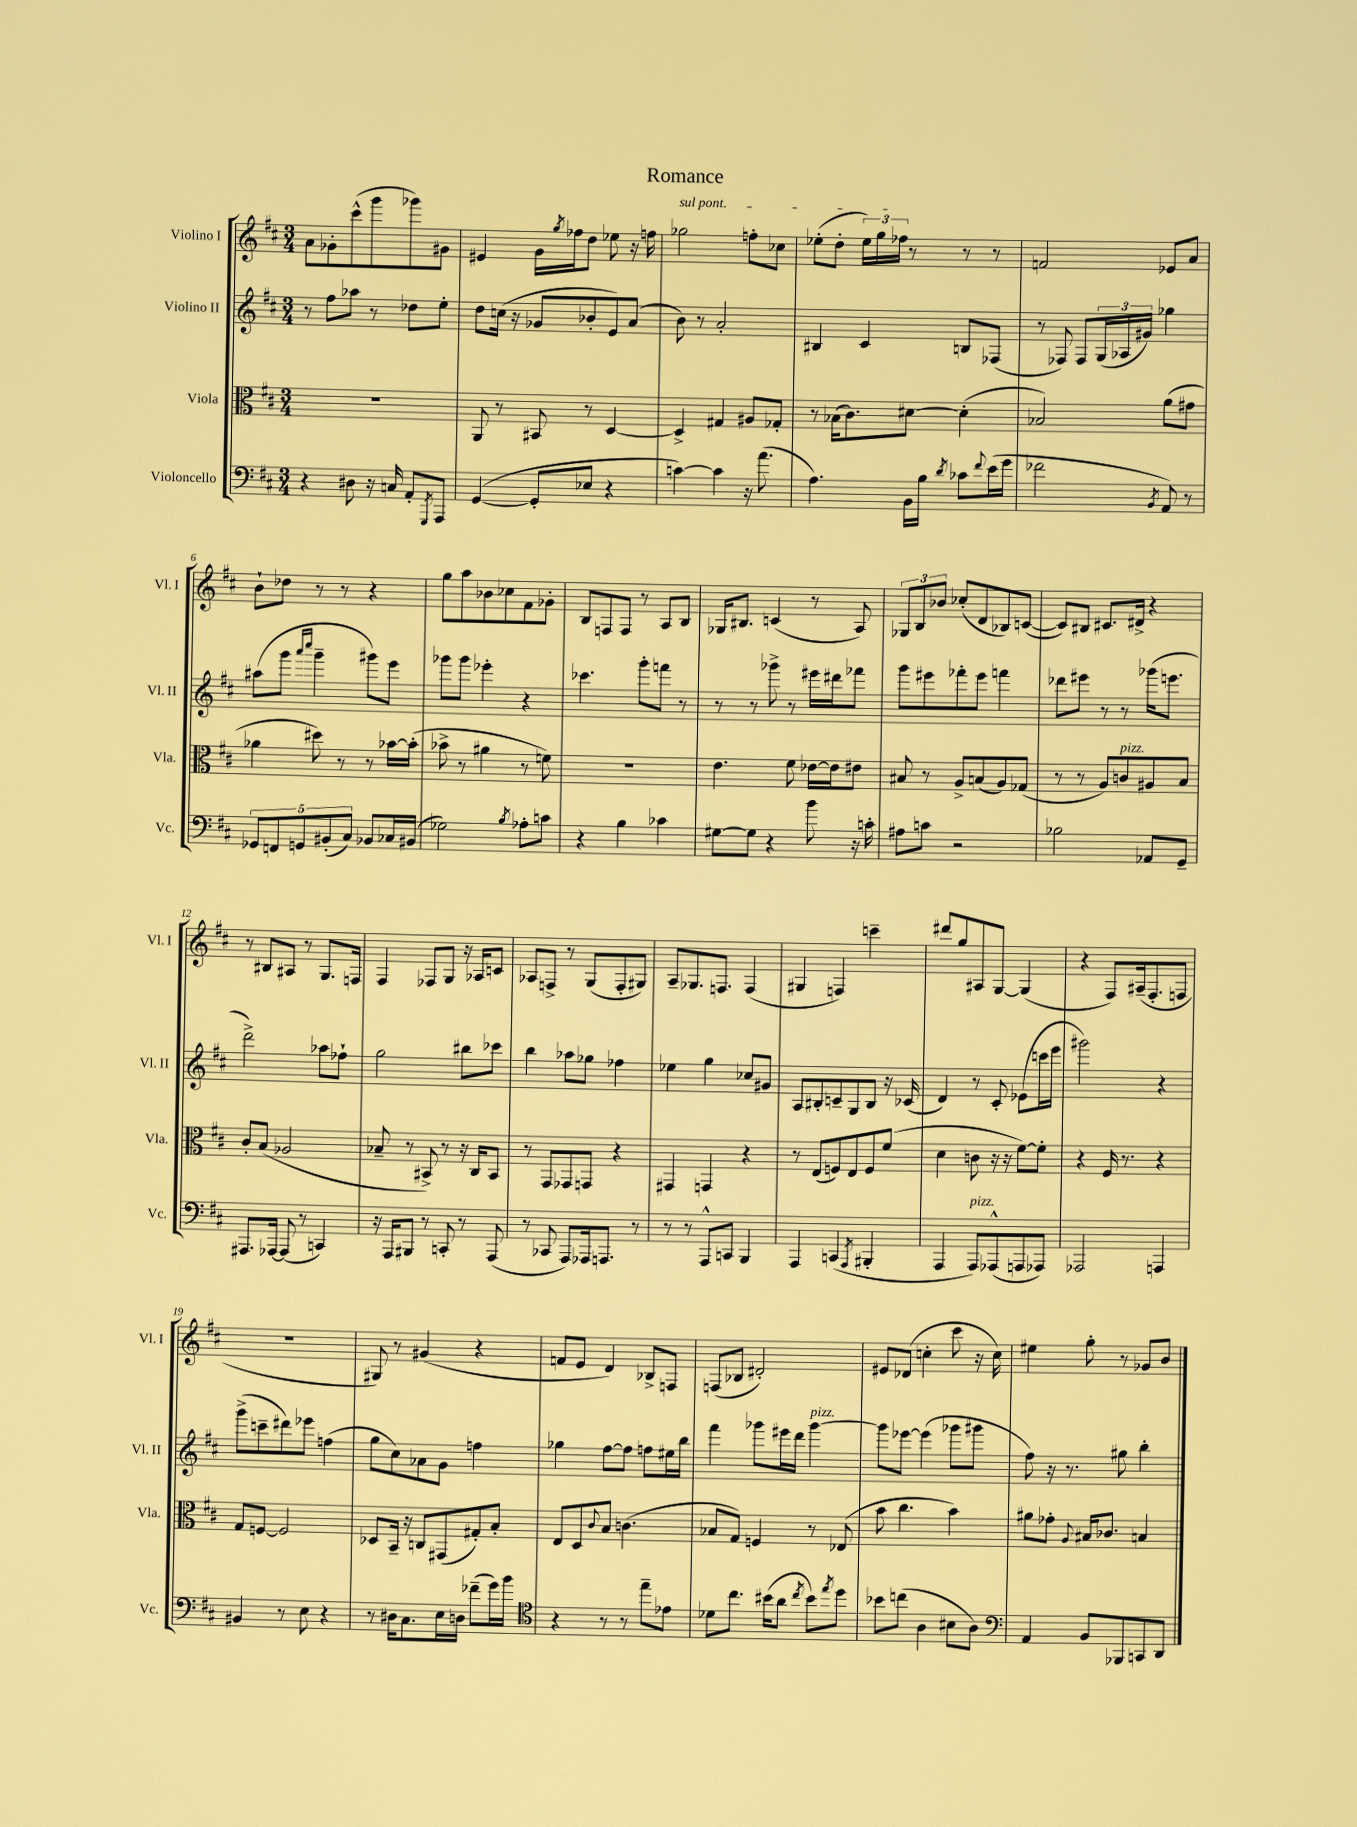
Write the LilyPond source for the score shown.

\header { title = "Romance" }
<<
\new StaffGroup <<
\new Staff = "s0" \with { instrumentName = "Violino I" shortInstrumentName = "Vl. I" } {
    \clef treble \key d \major \numericTimeSignature \time 3/4
    a'8 ges'8-. cis'''8-^( g'''8 ges'''8) gis'8 |
    eis'4 g'16 \acciaccatura { g''8 } fes''16 d''8 ees''8 r16 f''16 |
    \once \override TextSpanner.bound-details.left.text = \markup { \italic "sul pont." } ges''2\startTextSpan f''8-. ces''8 |
    ees''8-.( d''8-. \tuplet 3/2 { ees''16) g''16 fes''16\stopTextSpan } r8 r8 r8 |
    f'2 ees'8 a'8 |
    b'8-! des''8 r8 r8 r4 |
    g''8 a''8 bes'8 ces''8 fis'8 ges'8-. |
    b8 f8 f8 r8 a8 b8 |
    ges16 bis8. c'4( r8 a8) |
    \tuplet 3/2 { ges8 b8 bes'8 } ces''8-.( d'8 bes8) c'8~( |
    c'8) bis8 cis'8. dis'16-> r4 |
    r8 bis8 ais8 r8 g8. f16 |
    fis4 fes8 g8 r16 aes16 c'8 |
    aes8 f8-> r8 g8( f8-. gis8) |
    a8-- ges8. f8. f4( |
    gis4 f4) c'''4-- |
    dis'''8 g''8 ais8 g8~ g4( |
    r4 fis8) ais16--( fis8.-. f8 |
    R2. |
    gis8) r8 gis'4( r4 |
    f'8 e'8 d'4) bes8-> f8 |
    f8( bes8 dis'2-.) |
    eis'8 des'8( c''4-. cis'''8 r16 c''16) |
    eis''4 g''8-. r8 ges'8 b'8 \bar "|." |
}
\new Staff = "s1" \with { instrumentName = "Violino II" shortInstrumentName = "Vl. II" } {
    \clef treble \key d \major \numericTimeSignature \time 3/4
    r8 fis''8 aes''8 r8 des''8 e''8-. |
    d''8 c''16( r16 ges'8 bes'8-. e'8) a'8( |
    b'8) r8 a'2-. |
    bis4 cis'4 b8 fes8( |
    r8 fes8) fes8 \tuplet 3/2 { g16( aes16 gis'16) } ges''4 |
    ais''8( g'''8 \grace { a'''16 cis''''16 } g'''4-- gis'''8) e'''8 |
    ges'''8 ges'''8 ees'''4-. r4 |
    ces'''4. g'''8-. f'''8 r8 |
    r8 r8 ges'''8-> r8 eis'''16 dis'''16 fes'''8 |
    g'''8 eis'''8 fes'''8-. eis'''8 f'''4 |
    des'''8 eis'''8 r8 r8 ges'''16( e'''8. |
    d'''2->) aes''8 fes''8-! |
    g''2 bis''8 ces'''8 |
    b''4 aes''8 ges''8 fes''4 |
    ees''4 g''4 ces''8 gis'8 |
    a8 bis8-. c'8-- g8 bis8 r16 ces'16( |
    d'4) r8 cis'8-. ees'8( c'''16 e'''16 |
    gis'''2) r4 |
    g'''8->( c'''8-- dis'''8) ees'''8 f''4( |
    g''8 cis''8) aes'8 g'8 f''4 |
    ges''4 fis''8~ fis''8 f''8 eis''16 b''16 |
    fis'''4 ges'''8 eis'''16 d'''16 ges'''4~^\markup { \italic "pizz." } |
    ges'''8 ees'''8~ ees'''4( ges'''8 gis'''8 |
    fis''8) r16 r8. gis''8 b''4-. \bar "|." |
}
\new Staff = "s2" \with { instrumentName = "Viola" shortInstrumentName = "Vla." } {
    \clef alto \key d \major \numericTimeSignature \time 3/4
    R2. |
    a,8 r8 bis,8 r8 d4~ |
    d4-> gis4 ais8 ges8-. |
    r8 bes16( cis'8.) dis'8~ dis'4-.( |
    bes2) a'8( gis'8 |
    aes'4 dis''8) r8 r8 bes'16~ bes'16-.( |
    bes'8-> r8 ais'4 r8 f'8) |
    R2. |
    e'4. fis'8 ees'16~ ees'16 eis'8 |
    bis8 r8 a8-> b8( a8) ges8( |
    r8 r8 a8) c'8^\markup { \italic "pizz." } ais8 b8 |
    cis'8-. b8( aes2 |
    bes8-- r8 bis,8->) r8 r16 cis16 bis,8 |
    r8 g,8 ges,8 g,8 r4 |
    gis,4 g,4 r4 |
    r8 e8( f8) e8 f8 fis'8( |
    d'4 c'8 r16 r16 fis'8~) fis'8-. |
    r4 fis16 r8. r4 |
    g8 f8~ f2 |
    des8 b,16-- r16 c8 gis,8( gis8-.) b8-. |
    e8 d8 \appoggiatura { cis'8 } b8 c'4.( |
    bes8 g8) f4 r8 ees8( |
    b'8 cis''4. b'4) |
    ais'8 ges'8-. \appoggiatura { a8 } bis16 ces'8. b4 \bar "|." |
}
\new Staff = "s3" \with { instrumentName = "Violoncello" shortInstrumentName = "Vc." } {
    \clef bass \key d \major \numericTimeSignature \time 3/4
    r4 dis8 r16 c16 a,8-. \acciaccatura { g,,8 } a,,8 |
    g,4~( g,8-. ees8 r4 |
    c'4~) c'4 r16 a'8.( |
    a4.) b,16 b16 \acciaccatura { d'8 } ces'8 \appoggiatura { fis'8 } e'16( g'16 |
    fes'2 \acciaccatura { b,8 } a,8) r8 |
    \tuplet 5/4 { ges,8 f,8 g,8 bis,8-.( cis8) } bes,8 ces16 bis,16( |
    ges2) \acciaccatura { b8 } aes8-. c'8 |
    r4 b4 ces'4 |
    gis8~ gis8 r4 b'8 r16 c'16-. |
    ais8 c'8 r2 |
    bes2 aes,8 g,8-- |
    ais,,8. aes,,16~ aes,,8( r8 c,4) |
    r16 a,,16 bis,,8 r8 c,8-. r8 a,,8( |
    r8 ces,8 a,,8) aes,,16 a,,8. r8 |
    r8 r8 a,,8-^ c,8 b,,4 |
    a,,4 c,4( \acciaccatura { a,,8 } bis,,4-. |
    a,,4 a,,8^\markup { \italic "pizz." }) aes,,8-^( a,,8 aes,,8) |
    aes,,2 a,,4 |
    bis,4 r8 e8 r4 |
    r8 dis16 cis8. e16 d16 fes'8--( g'16) b'16 |
    \clef tenor r4 r8 r8 e''8-- ees'8 |
    des'8 cis''8. bis'16( a'8 \acciaccatura { cis''8 } bis'8) \acciaccatura { e''8 } d''8 |
    bes'8 c''8( a4 bis8 a8) |
    \clef bass a,4 b,8 bes,,8 c,8 d,8 \bar "|." |
}
>>
>>
